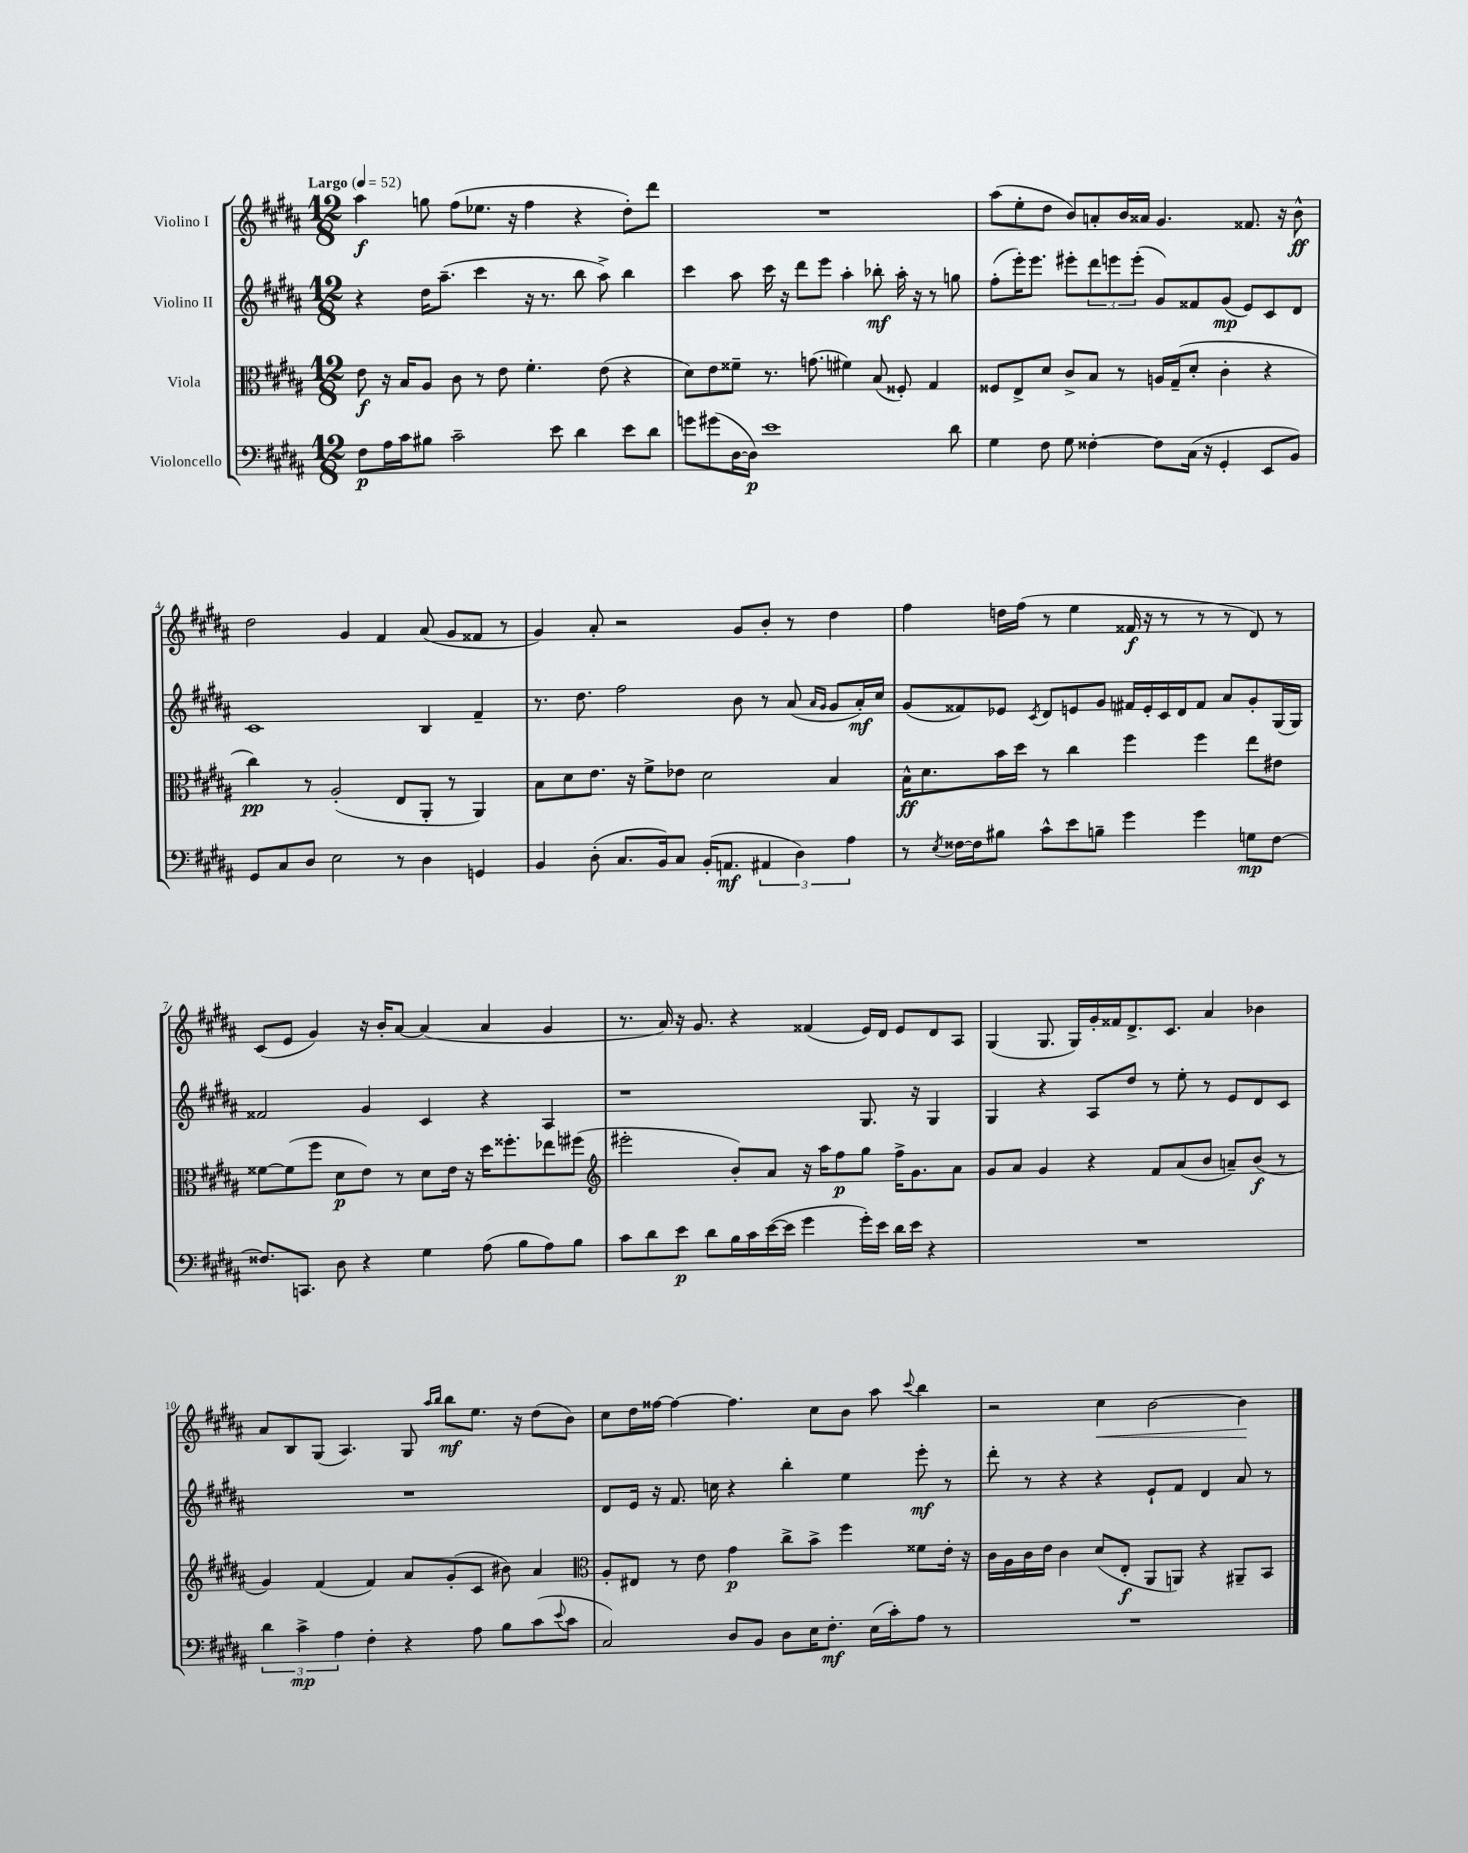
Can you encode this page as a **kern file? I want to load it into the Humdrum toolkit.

**kern	**dynam	**kern	**dynam	**kern	**dynam	**kern	**dynam
*part4	*part4	*part3	*part3	*part2	*part2	*part1	*part1
*staff4	*staff4	*staff3	*staff3	*staff2	*staff2	*staff1	*staff1
*I"Violoncello	*	*I"Viola	*	*I"Violino II	*	*I"Violino I	*
*clefF4	*	*clefC3	*	*clefG2	*	*clefG2	*
*k[f#c#g#d#a#]	*	*k[f#c#g#d#a#]	*	*k[f#c#g#d#a#]	*	*k[f#c#g#d#a#]	*
*M12/8	*	*M12/8	*	*M12/8	*	*M12/8	*
*MM52	*	*MM52	*	*MM52	*	*MM52	*
=1	=1	=1	=1	=1	=1	=1	=1
!	!	!	!	!	!	!LO:TX:a:B:t=Largo	!
8F#\L	p	8e\	f	4r	.	4aa#\	f
16A#\L	.	16r	.	.	.	.	.
16c#\J	.	16B/KL	.	.	.	.	.
8B#X\J	.	8A#/J	.	16dd#\KL	.	8ggn\	.
.	.	.	.	(8.aa#~\J	.	.	.
2c#~\	.	8c#\	.	.	.	(8ff#\L	.
.	.	8r	.	4ccc#\	.	8.ee-X\J	.
.	.	8e\	.	.	.	.	.
.	.	.	.	.	.	16r	.
.	.	4.f#'\	.	16r	.	4ff#\	.
.	.	.	.	8.r	.	.	.
8e\	.	.	.	.	.	.	.
4d#\	.	.	.	8bb\	.	4r	.
.	.	(8e\	.	8aa#^\)	.	.	.
8e\L	.	4r	.	4bb\	.	8dd#'\L)	.
8d#\J	.	.	.	.	.	8ddd#\J	.
=2	=2	=2	=2	=2	=2	=2	=2
8gn\L	.	8d#\L)	.	4ccc#\	.	1.r	.
(8g#X\	.	8e\	.	.	.	.	.
[16D#\L	.	8f##X~\J	.	8aa#\	.	.	.
16D#\JJ])	p	.	.	.	.	.	.
1e	.	8.r	.	16ccc#\	.	.	.
.	.	.	.	16r	.	.	.
.	.	.	.	8ddd#\L	.	.	.
.	.	(8.gn\	.	.	.	.	.
.	.	.	.	8eee\J	.	.	.
.	.	4f#X\)	.	4aa#'\	.	.	.
.	.	(8B/	.	8bb-X'\	mf	.	.
.	.	8F##X'/)	.	16aa#'\	.	.	.
.	.	.	.	16r	.	.	.
.	.	4G#/	.	8r	.	.	.
8d#\	.	.	.	8ggn\	.	.	.
=3	=3	=3	=3	=3	=3	=3	=3
4G#\	.	8F##X/L	.	(8ff#'\L	.	(8aa#\L	.
.	.	8E^/	.	16eee'\K)	.	8ee'\	.
.	.	.	.	8.eee\J	.	.	.
8F#\	.	8d#/J	.	.	.	8dd#\J	.
8G#\	.	8c#^/L	.	8eee#X'\L	.	8b/L)	.
[4F##X'\	.	8B/J	.	12ddd#\	.	8an'/	.
.	.	.	.	12eeen\	.	.	.
.	.	8r	.	.	.	16b/L	.
.	.	.	.	(12eee'\J	.	.	.
.	.	.	.	.	.	16a##X/JJ	.
8F##\L]	.	16An/LL	.	8g#/L)	.	4.g#/	.
.	.	(16G#~/J	.	.	.	.	.
(16C#\Jk	.	8d#'/J	.	8f##X/	.	.	.
16r	.	.	.	.	.	.	.
4GG#'/	.	4c#'\	.	(8g#/J	mp	.	.
.	.	.	.	8e/L)	.	8.f##X/	.
8EE/L	.	4r	.	8c#/	.	.	.
.	.	.	.	.	.	16r	.
8BB/J)	.	.	.	8d#/J	.	8b^^\	ff
!!LO:LB:g=z
=4	=4	=4	=4	=4	=4	=4	=4
8GG#/L	.	4cc#\)	pp	1c#	.	2dd#\	.
8C#/	.	.	.	.	.	.	.
8D#/J	.	8r	.	.	.	.	.
2E\	.	(2A#'/	.	.	.	.	.
.	.	.	.	.	.	4g#/	.
.	.	.	.	.	.	4f#/	.
8r	.	8E/L	.	.	.	.	.
4D#\	.	8AA#'/J	.	4B/	.	(8a#/	.
.	.	8r	.	.	.	8g#/L	.
4GGn/	.	4AA#/)	.	4f#~/	.	8f##X/J	.
.	.	.	.	.	.	8r	.
=5	=5	=5	=5	=5	=5	=5	=5
4BB/	.	8B\L	.	8.r	.	4g#/)	.
.	.	8d#\	.	.	.	.	.
.	.	.	.	8.dd#\	.	.	.
(8D#'\	.	8.e\J	.	.	.	8a#'/	.
8.C#/L	.	.	.	2ff#\	.	2r	.
.	.	16r	.	.	.	.	.
.	.	8f#^\L	.	.	.	.	.
16BB/k)	.	.	.	.	.	.	.
8C#/J	.	8e-X\J	.	.	.	.	.
(16BB'/KL	.	2d#\	.	.	.	.	.
8.AAn/J	mf	.	.	.	.	.	.
.	.	.	.	8b\	.	8g#/L	.
6AA#X/	.	.	.	8r	.	8b'/J	.
.	.	.	.	(8a#/	.	8r	.
6D#\)	.	.	.	.	.	.	.
.	.	.	.	16qqa#/LL	.	.	.
.	.	.	.	16qqg#/JJ	.	.	.
.	.	4B/	.	8g#/L	.	4dd#\	.
6A#\	.	.	.	.	.	.	.
.	.	.	.	16a#'/L)	mf	.	.
.	.	.	.	16cc#/JJ	.	.	.
=6	=6	=6	=6	=6	=6	=6	=6
8r	.	16B^^\KL	ff	(8g#/L	.	4ff#\	.
.	.	8.d#\	.	.	.	.	.
8qE/	.	.	.	.	.	.	.
[16F##X\LL	.	.	.	8f##X/)	.	.	.
16F##\J]	.	.	.	.	.	.	.
8B#X\J	.	16b\L	.	8e-X/J	.	16ddn\LL	.
.	.	16dd#\JJ	.	.	.	(16ff#\JJ	.
.	.	.	.	8qc#/	.	.	.
8c#^^\L	.	8r	.	8d#/L	.	8r	.
8e\	.	4cc#\	.	8en/	.	4ee\	.
8Bn~\J	.	.	.	8g#/J	.	.	.
4g#\	.	4ff#\	.	16f#X/LL	.	16f##X/	f
.	.	.	.	16e'/	.	16r	.
.	.	.	.	16c#/	.	8r	.
.	.	.	.	16d#/J	.	.	.
4g#\	.	4ff#\	.	8f#/J	.	8r	.
.	.	.	.	8a#/L	.	8r	.
8Gn\L	mp	8ee\L	.	8g#'/	.	8d#/)	.
[8F##\J	.	8e#X\J	.	(16G#/L	.	8r	.
.	.	.	.	16G#/JJ)	.	.	.
!!LO:LB:g=z
=7	=7	=7	=7	=7	=7	=7	=7
8.F##X/L]	.	[8f##X\L	.	2f##X/	.	(8c#/L	.
.	.	(8f##\]	.	.	.	8e/J	.
8.CCn/J	.	.	.	.	.	.	.
.	.	8ff#\J	.	.	.	4g#/)	.
8D#\	.	8d#\L	p	.	.	.	.
4r	.	8e\J)	.	4g#/	.	16r	.
.	.	.	.	.	.	16b'/KL	.
.	.	8r	.	.	.	[8a#/J	.
4G#\	.	8d#\L	.	4c#/	.	(4a#/]	.
.	.	16e\Jk	.	.	.	.	.
.	.	16r	.	.	.	.	.
(8A#\	.	16dd#\KL	.	4r	.	4a#/	.
.	.	8.ff##X'\	.	.	.	.	.
8B\L	.	.	.	.	.	.	.
8A#\)	.	8ee-X\	.	4A#/	.	4g#/	.
8B\J	.	(8ff#X\J	.	.	.	.	.
=8	=8	=8	=8	=8	=8	=8	=8
*	*	*clefG2	*	*	*	*	*
8c#\L	.	2eee#X'\	.	1r	.	8.r	.
8d#\	.	.	.	.	.	.	.
.	.	.	.	.	.	16a#/)	.
8e\J	p	.	.	.	.	16r	.
.	.	.	.	.	.	8.g#/	.
8d#\L	.	.	.	.	.	.	.
16B\L	.	8b'/L)	.	.	.	4r	.
16c#\	.	.	.	.	.	.	.
([16e\	.	8a#/J	.	.	.	.	.
16e\JJ]	.	.	.	.	.	.	.
4g#\	.	16r	.	.	.	(4f##X/	.
.	.	16aa#\KL	.	.	.	.	.
.	.	8ff#\	p	.	.	.	.
16g#'\LL)	.	8gg#\J	.	8.G#/	.	16e/LL)	.
16e\JJ	.	.	.	.	.	16d#/JJ	.
16d#\LL	.	16ff#^\KL	.	.	.	8e/L	.
16e\JJ	.	8.g#\	.	16r	.	.	.
4r	.	.	.	4G#/	.	8d#/	.
.	.	8a#\J	.	.	.	8A#/J	.
=9	=9	=9	=9	=9	=9	=9	=9
1.r	.	8g#/L	.	4G#/	.	(4G#/	.
.	.	8a#/J	.	.	.	.	.
.	.	4g#/	.	4r	.	8.G#/	.
.	.	.	.	.	.	16G#/LL)	.
.	.	4r	.	8A#/L	.	16g#'/	.
.	.	.	.	.	.	16f##X/J	.
.	.	.	.	8dd#/J	.	8.d#^/	.
.	.	8f#/L	.	8r	.	.	.
.	.	.	.	.	.	8.c#/J	.
.	.	(8a#/	.	8ee'\	.	.	.
.	.	8b/J	.	8r	.	4a#/	.
.	.	8an~/L)	.	8e/L	.	.	.
.	.	(8b/J	f	8d#/	.	4b-X\	.
.	.	8r	.	8c#/J	.	.	.
!!LO:LB:g=z
=10	=10	=10	=10	=10	=10	=10	=10
6d#\	.	4g#/)	.	1.r	.	8a#/L	.
.	.	.	.	.	.	8B/	.
6c#^\	mp	.	.	.	.	.	.
.	.	(4f#/	.	.	.	(8G#/J	.
6A#\	.	.	.	.	.	.	.
.	.	.	.	.	.	4.A#/)	.
4F#'\	.	4f#/)	.	.	.	.	.
4r	.	8a#/L	.	.	.	8G#/	.
.	.	.	.	.	.	16qqaa#/LL	.
.	.	.	.	.	.	16qqbb/JJ	.
.	.	(8g#'/	.	.	.	8bb\L	mf
8A#\	.	8c#/J	.	.	.	8.ee\J	.
8B\L	.	8b#X\)	.	.	.	.	.
.	.	.	.	.	.	16r	.
(8c#\	.	4a#/	.	.	.	(8dd#\L	.
8qqe/	.	.	.	.	.	.	.
8c#\J	.	.	.	.	.	8b\J)	.
=11	=11	=11	=11	=11	=11	=11	=11
*	*	*clefC3	*	*	*	*	*
2C#/)	.	8A#'/L	.	8d#/L	.	8cc#\L	.
.	.	8E#X/J	.	16e/Jk	.	16dd#\L	.
.	.	.	.	16r	.	[16ff##X\JJ	.
.	.	8r	.	8.f#/	.	4ff##\_	.
.	.	8e\	.	.	.	.	.
.	.	.	.	16ccn\	.	.	.
8D#/L	.	4g#\	p	4r	.	4.ff##\]	.
8BB/J	.	.	.	.	.	.	.
8D#\L	.	8cc#^\L	.	4bb'\	.	.	.
16E\K	.	8b^\J	.	.	.	8cc#\L	.
8.F#'\J	mf	.	.	.	.	.	.
.	.	4ff#\	.	4ee\	.	8b\J	.
(16E\LL	.	.	.	.	.	8aa#\	.
16c#'\J)	.	.	.	.	.	.	.
.	.	.	.	.	.	8qqccc#/	.
8A#\J	.	8f##X\L	.	8eee'\	mf	4bb\	.
8r	.	16e'\Jk	.	8r	.	.	.
.	.	16r	.	.	.	.	.
=12	=12	=12	=12	=12	=12	=12	=12
1.r	.	16c#\LL	.	8ddd#'\	.	2r	.
.	.	16A#\	.	.	.	.	.
.	.	16c#\	.	8r	.	.	.
.	.	16e\JJ	.	.	.	.	.
.	.	4c#\	.	4r	.	.	.
!	!	!	!	!	!	!	!LO:HP:b
.	.	(8d#/L	.	4r	.	4cc#\	<
.	.	8E'/J	f	.	.	.	.
.	.	8AA#/L	.	8e`/L	.	[2b\	.
.	.	8AAn/J)	.	8f#/J	.	.	.
.	.	4r	.	4d#/	.	.	.
.	.	8AA#X~/L	.	8a#/	.	4b\]	.
.	.	8BB/J	.	8r	.	.	.
.	.	.	.	.	.	.	[
==	==	==	==	==	==	==	==
*-	*-	*-	*-	*-	*-	*-	*-
